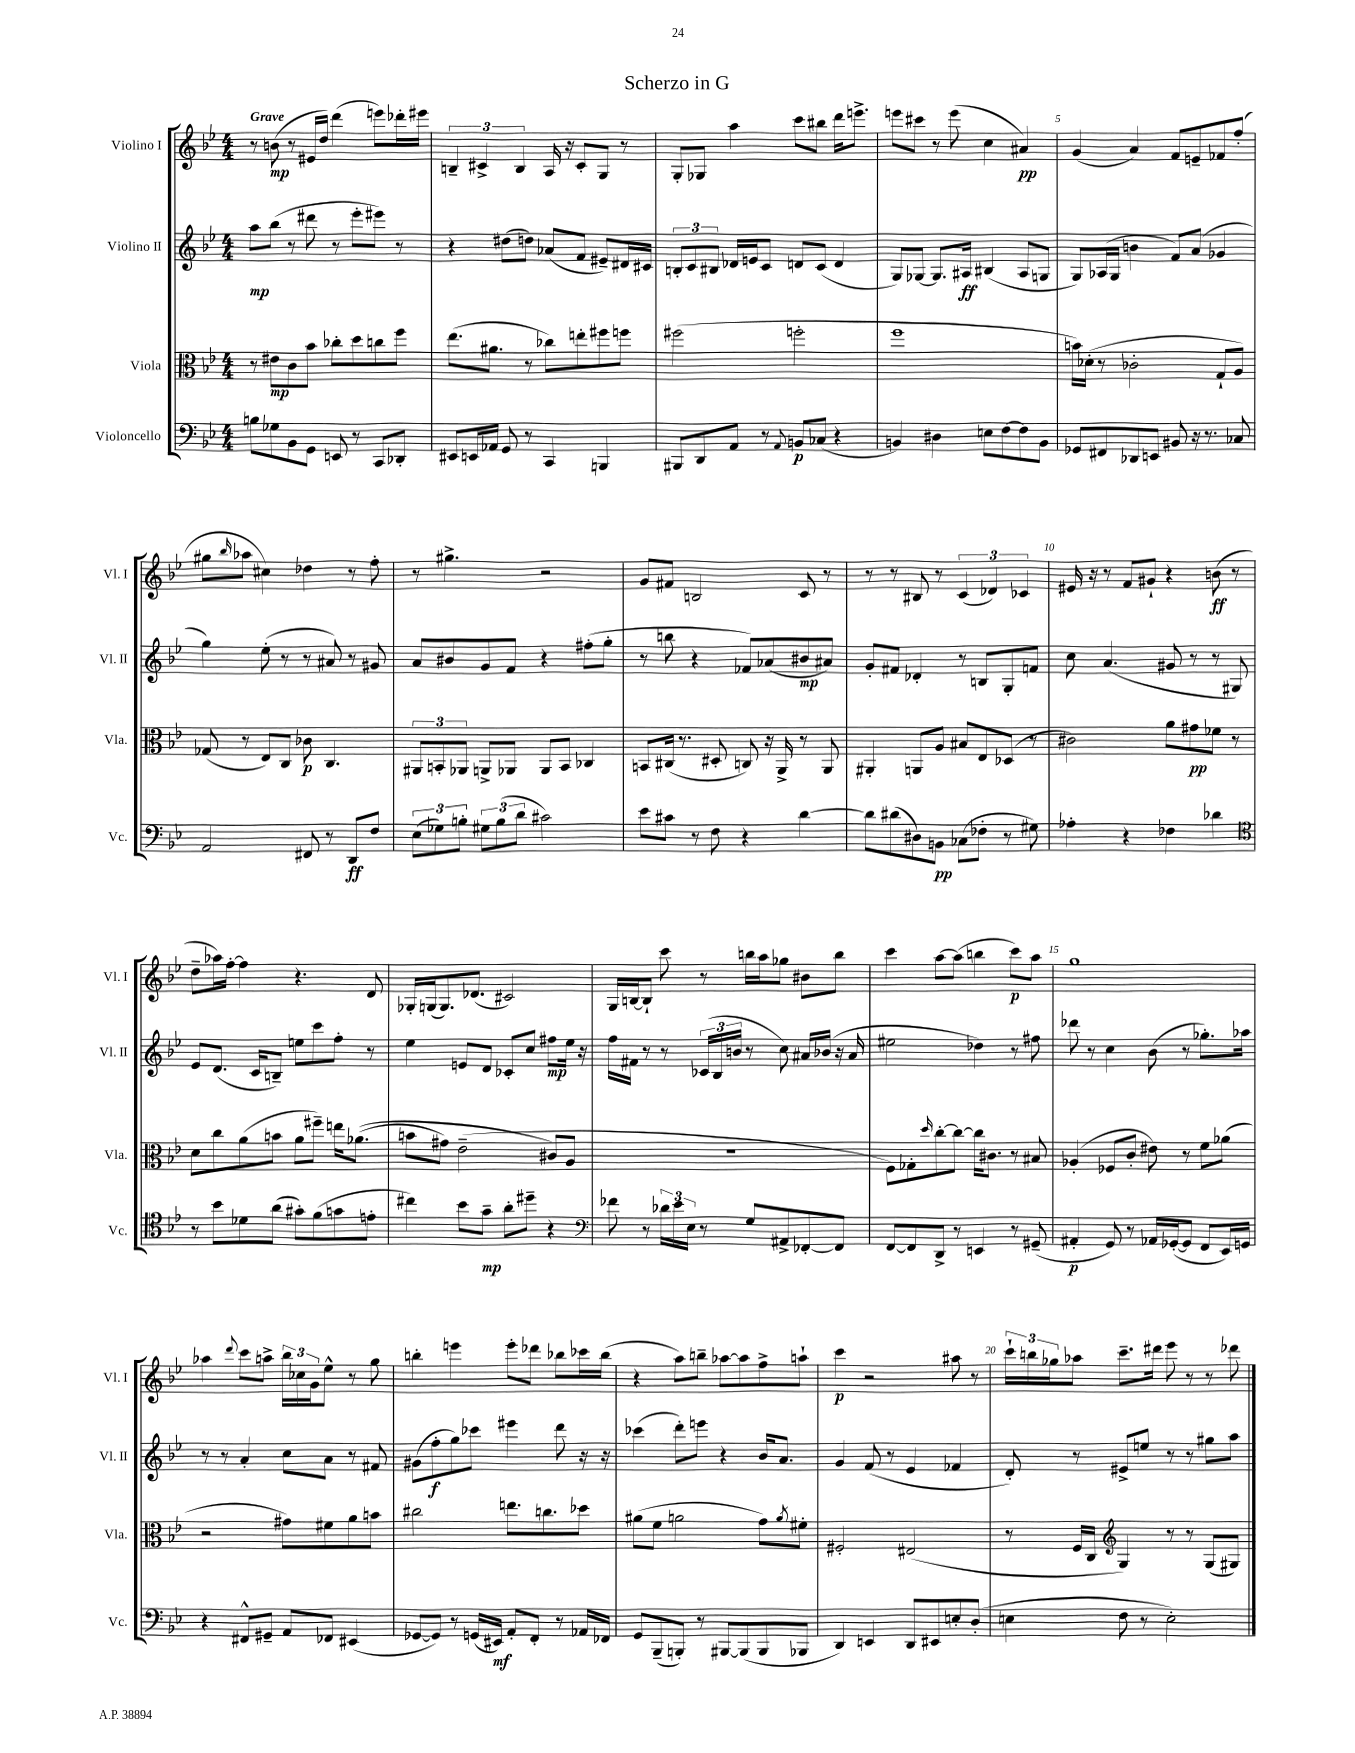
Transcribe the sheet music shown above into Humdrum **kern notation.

**kern	**kern	**kern	**kern
*staff4	*staff3	*staff2	*staff1
*clefF4	*clefC3	*clefG2	*clefG2
*k[b-e-]	*k[b-e-]	*k[b-e-]	*k[b-e-]
*M4/4	*M4/4	*M4/4	*M4/4
8B\L	8r	8aa\L	8r
8G-\	8e#\L	(8bb-\J	(8b\
8BB-\	8c\	8r	8r
8GG\J	8b-\J	8ddd#\	16e#/LL
.	.	.	16dd/JJ)
8EE/	8cc-'\L	8r	(4ddd\
8r	8dd\	8eee-'\L	.
8CC/L	8cc\	8eee#\J)	8eee\L)
8DD-'/J	8ff\J	8r	16ddd-'\L
.	.	.	16eee#\JJ
=	=	=	=
8EE#/L	(8.ee-\L	4r	6B~/
16EE/L	.	.	.
.	.	.	6c#^/
16AA-/JJ	8.a#\J	.	.
8GG/	.	(8dd#\L	.
.	.	.	6B/
8r	8r	8dd\J)	.
4CC/	8cc-\L)	(8a-/L	16A/
.	.	.	16r
.	8ee'\	8f/J	8c#'/L
4BBB/	8ff#\	8e#~/L)	8G/J
.	8ff\J	16d#/L	8r
.	.	16c#/JJ	.
=	=	=	=
8BBB#/L	(2ff#\	12B'/L	8G'/L
.	.	12c/	.
8DD/	.	.	8G-/J
.	.	12B#/J	.
8AA/J	.	16d-/LL	4aa\
.	.	16e/J	.
8r	.	8c/J	.
8qqAA/	.	.	.
8BB/L	2ff'\	8d/L	8ccc\L
(8C-/J	.	(8c/J	8bb#\J
4r	.	4d/	16ddd\LK
.	.	.	8.eee^\J
=	=	=	=
4BB/)	1ff	8G/L)	8eee\L
.	.	[8G-/J	8ccc#\J
4D#\	.	8.G-/]L	8r
.	.	.	(8eee\
.	.	16A#/Jk	.
8E\L	.	(4B#/	4cc\
[8F\	.	.	.
8F\]	.	8A#/L	4a#/)
8BB\J	.	8G/J	.
=	=	=	=
8GG-/L	16b\LL)	8G/L)	(4g/
.	(16d-'\JJ	.	.
8FF#/	8r	(16A-/L	.
.	.	16G/JJ	.
8DD-/	2c-'\	4b\	4a/)
8EE/J	.	.	.
8BB#/	.	8f/L)	8f/L
16r	.	(8a/J	8e~/
8.r	.	.	.
.	8G`/L	4g-/	8f-/
8C-/	8A/J)	.	(8ff'/J
=	=	=	=
2AA/	(8G-/	4gg\)	8gg#\L
.	.	.	16qqbb-/
.	8r	.	8aa-\J
.	8E-/L)	(8ee-'\	4cc#\)
.	8C/J	8r	.
8FF#/	8c-\	8r	4dd-\
8r	4.C/	8a#/)	.
8DD/L	.	8r	8r
8F/J	.	8g#/	8ff'\
=	=	=	=
(12E-\L	12AA#/L	8a/L	8r
12G-\)	12BB'/	.	.
.	.	8b#/	4.gg#^\
12B'\J	12AA-/J	.	.
12G#\L	8AA^/L	8g/	.
(12B\	.	.	.
.	8AA-/J	8f/J	.
12d\J	.	.	.
2c#\)	8AA-/L	4r	2r
.	8BB/J	.	.
.	4C-/	(8ff#'\L	.
.	.	8gg'\J	.
=	=	=	=
8e-\L	8BB/L	8r	8g/L
8c#\J	(16C#/Jk	8bb\	8f#/J
.	8.r	.	.
8r	.	4r	2B/
8F\	8D#'/	.	.
4r	8C/)	8f-/L)	.
.	16r	(8a-/	.
.	16AA^/	.	.
[4d\	8r	8b#/	8c/
.	8AA/	8a#/J)	8r
=	=	=	=
8d\]L	4AA#'/	8g'/L	8r
(8d#\	.	8f#/J	8r
8D#\)	8AA/L	4d-'/	8B#/
8BB\J	8A/J	.	8r
(8C-\L	8B#/L	8r	(6c/
8F-'\J	8E-/	8B/L	.
.	.	.	6d-/)
8r	(8D-/J	8G'/	.
.	.	.	6c-/
8G#\)	8r	8f/J	.
=	=	=	=
4A-'\	2c#\)	8cc\	16e#/
.	.	.	16r
.	.	(4.a/	8r
4r	.	.	8f/L
.	.	.	8g#`/J
4F-\	8a\L	8g#/	4r
.	8g#\	8r	.
4d-\	8f-\J	8r	(8b\
.	8r	8G#/)	8r
=	=	=	=
*clefC4	*	*	*
8r	8d\L	8e-/L	8dd~\L
8b-\L	8cc\	(8.d/J	16aa-\L)
.	.	.	[16ff'\JJ
8d-\	(8a\	.	4ff\]
.	.	16c/LK	.
(8a\J	8b\J	8B~/J)	.
8g#'\L)	8a\L	8ee\L	4.r
(8f\	8ff#~\J)	8ccc\	.
8g\	16ee\LK	8ff'\J	.
.	&((8.a-\J	.	.
8e'\J	.	8r	8d/
=	=	=	=
4cc#\)	8b\L	4ee-\	16G-'/LL
.	.	.	(16G/J
.	8g#\J)	.	8.G/)
8b-\L	(2e-~\	8e/L	.
.	.	.	(8.d-/J
8g~\J	.	8d/J	.
8a'\L	.	8c-'/L	2c#/)
8dd#~\J	.	8cc/J	.
4r	8c#/L&)	8ff#\L	.
.	8A/J	16ee-\Jk	.
.	.	16r	.
=	=	=	=
*clefF4	*	*	*
8f-\	1r	16ff\LL	16G/LL
.	.	16f#\JJ	[16B/J
8r	.	8r	8B`/]J
24d-\LL	.	8r	8ccc\
24e-\	.	.	.
24E-\JJ	.	.	.
8r	.	(24c-/LL	8r
.	.	24B-/	.
.	.	24b/JJ	.
8G/L	.	8r	16bb\LL
.	.	.	16aa\J
8AA#^/	.	8cc\)	8gg-\J
[8FF-'/	.	16a#/LL	8b#\L
.	.	(16b-/JJ	.
8FF-/]J	.	16r	8bb\J
.	.	16a#/	.
=	=	=	=
[8FF/L	8F\L)	2ee#\	4ccc\
8FF/]	8G-'\	.	.
.	16qqdd/	.	.
8DD^/J	[8cc'\	.	[8aa\L
8r	8cc\_J	.	(8aa\]J
4EE/	16cc\]LK	4dd-\)	4bb\
.	8.c#\J	.	.
8r	8r	8r	8ccc\L)
(8GG#~/	8B#/	8ff#\	8aa\J
=	=	=	=
4AA#'/	(4A-'/	8ddd-\	1gg
.	.	8r	.
8GG/)	8F-/L	4cc\	.
8r	8c'/J	.	.
16AA-/LL	8e#\)	(8b-\	.
([16GG-'/J	.	.	.
8GG-/]J	8r	8r	.
8FF/L	8f\L	8.gg-'\L)	.
16EE-/L)	(8a-\J	.	.
16GG/JJ	.	16aa-\Jk	.
=	=	=	=
4r	2r	8r	4aa-\
.	.	8r	.
.	.	.	8qqddd/
8FF#^^/L	.	4a'/	8ccc\L
8GG#~/J	.	.	8aa^\J
8AA/L	8g#\L)	8cc\L	24bb-\LL
.	.	.	24cc-\
.	.	.	24g\J
8FF-/J	8f#\	8a\J	8ee-^^\J
(4EE#/	8a\	8r	8r
.	8b\J	8f#/	8gg\
=	=	=	=
[8GG-/L	2cc#\	(8g#\L	4bb'\
8GG-/]J)	.	8ff'\	.
8r	.	8gg\)	4eee\
(16GG/LL	.	8ccc-\J	.
16EE#/JJ)	.	.	.
8AA'/L	8.ee\L	4eee#\	8eee'\L
8FF'/J	.	.	8ddd-\J
.	8.cc\	.	.
8r	.	8ddd\	8bb-\L
16AA-/LL	8dd-\J	16r	16ccc-\L
16FF-/JJ	.	16r	(16bb-\JJ
=	=	=	=
8GG/L	(8a#\L	(4ccc-\	4r
(8BBB-~/	8f\J	.	.
8BBB'/J)	2a\	8ddd'\L)	8aa\L)
8r	.	8eee\J	8bb~\J
[8BBB#/L	.	4r	[8aa-\L
(8BBB#/]	.	.	8aa-\]
8BBB#/	8g\L)	16b-/LK	8ff^\
.	.	8.a/J	.
.	8qa/	.	.
8BBB-/J	8f#'\J	.	8aa`\J
=	=	=	=
4DD/)	2F#'/	4g/	4ccc\
4EE/	.	(8f/	2r
.	.	8r	.
8DD/L	(2E#/	4e-/	.
8EE#/	.	.	.
8E'/	.	4f-/	8aa#\
(8D'/J	.	.	8r
=	=	=	=
4E\	8r	8d'/)	24ccc`\LL
.	.	.	24bb\
.	.	.	24gg-\J
.	16F/LL	8r	8aa-\J
.	16C/JJ	.	.
*	*clefG2	*	*
8F\	4G/)	8e#^/L	8.ccc~\L
8r	.	8ee/J	.
.	.	.	16ddd#\Jk
2E'\)	8r	8r	8eee-\
.	8r	8r	8r
.	(8G/L	8gg#\L	8r
.	8G#/J)	8aa\J	8ddd-\
==	==	==	==
*-	*-	*-	*-
